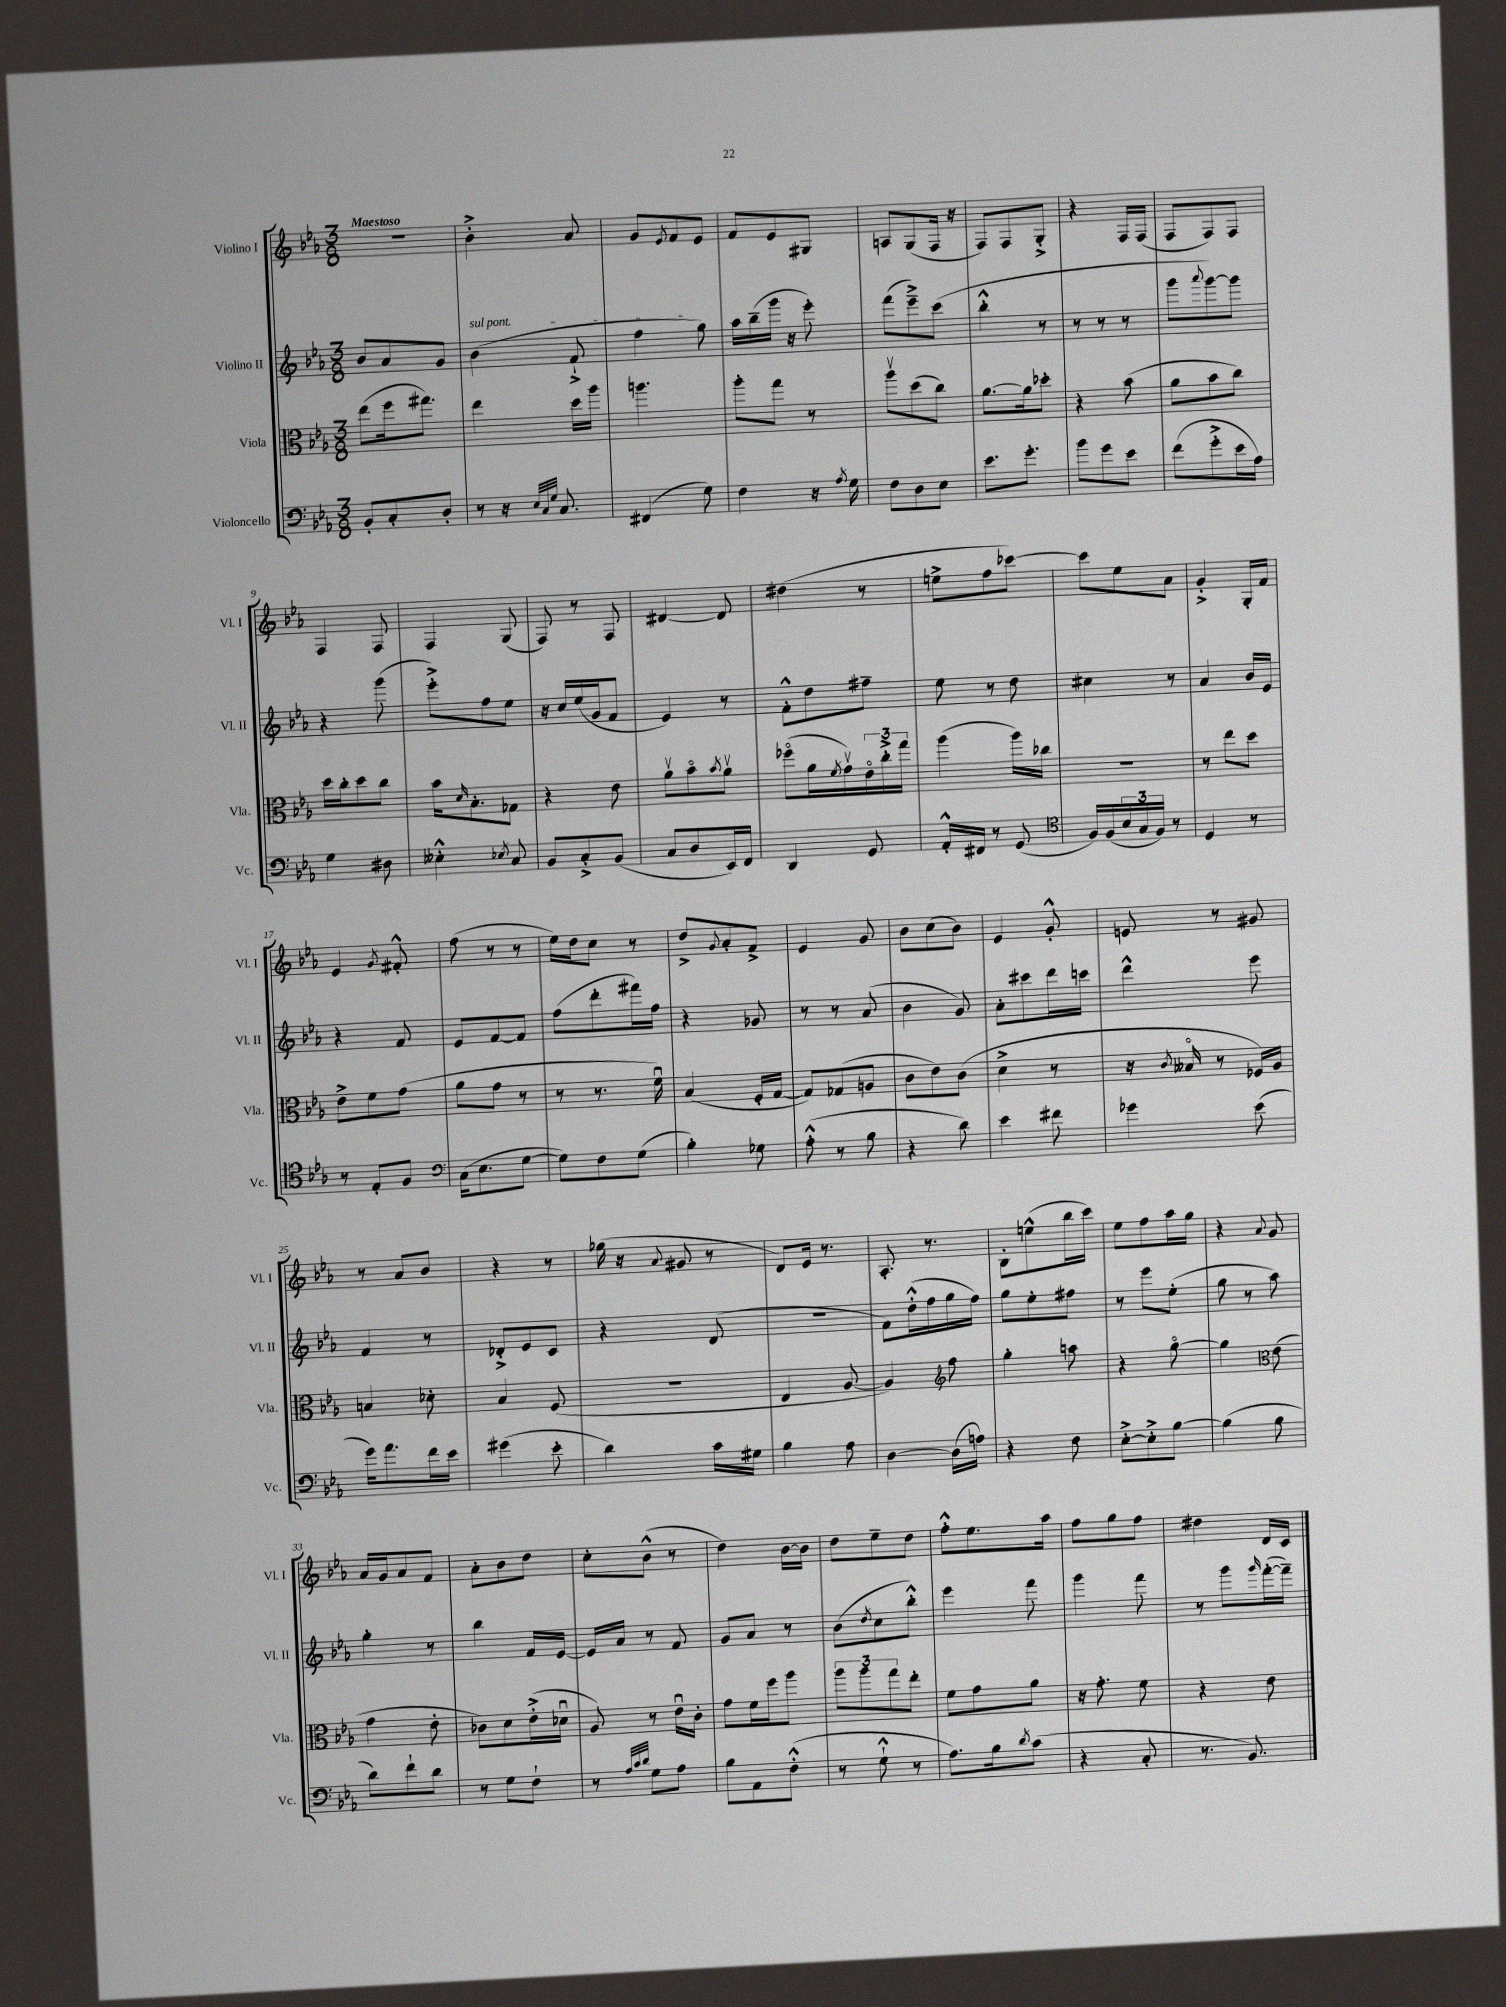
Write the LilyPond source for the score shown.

<<
\new StaffGroup <<
\new Staff = "s0" \with { instrumentName = "Violino I" shortInstrumentName = "Vl. I" } {
    \clef treble \key ees \major \numericTimeSignature \time 3/8 \tempo "Maestoso"
    R4. |
    bes'4-.-> aes'8 |
    g'8 \acciaccatura { ees'8 } f'8 ees'8 |
    f'8 ees'8 gis8 |
    a8 g8( f16 r16 |
    f8) f8 g8-.-> |
    r4 f16 f16( |
    f8 f8) f8 |
    f4 f8 |
    f4 g8( |
    f8) r8 f8 |
    dis'4~ dis'8 |
    dis''4( r8 |
    e''8-> f''8 ces'''8~) |
    ces'''8 ees''8 aes'8 |
    g'4-.-> g16-. f'16 |
    ees'4 \acciaccatura { g'8 } fis'8-.-^ |
    f''8( r8 r8 |
    ees''16) d''16 c''8 r8 |
    d''8-> \appoggiatura { g'8 } aes'8-. f'8-> |
    ees'4 g'8 |
    bes'8 c''8( bes'8) |
    ees'4 g'8-.-^ |
    e'8 r8 gis'8 |
    r8 aes'8 bes'8 |
    r4 r8 |
    ges''16( r16 \appoggiatura { aes'8 } gis'8 r8 |
    d'8) ees'16 r8. |
    aes8.-. r8. |
    bes8-. e''8-^( bes''16 c'''16) |
    ees''8 f''8 aes''16 g''16 |
    r4 \appoggiatura { aes'8 } g'8 |
    aes'16 g'16 aes'8 f'8 |
    aes'8-. bes'8 d''8 |
    c''8-. bes'8-^( r8 |
    d''4) bes'16~ bes'16 |
    d''8 ees''8-- d''8 |
    f''8-.-^ ees''8. aes''16 |
    f''8 g''8 f''8 |
    dis''4 d'16 c'16 \bar "|." |
}
\new Staff = "s1" \with { instrumentName = "Violino II" shortInstrumentName = "Vl. II" } {
    \clef treble \key ees \major \numericTimeSignature \time 3/8
    bes'8 aes'8 g'8 |
    \once \override TextSpanner.bound-details.left.text = \markup { \italic "sul pont." } bes'4\startTextSpan( f'8-!-> |
    f''4 g''8\stopTextSpan) |
    aes''16 bes''16--( g'''16 r16 ees'''8-.) |
    f'''8( ees'''8--->) c'''8( |
    bes''4-.-^ r8 |
    r8 r8 r8 |
    g'''8 \appoggiatura { aes'''8 } g'''8~) g'''8 |
    r4 g'''8( |
    ees'''8-.->) f''8 ees''8 |
    r16 c''16 ees''16( g'16 f'8 |
    ees'4) r8 |
    f'8-.-^ d''8 fis''8-- |
    ees''8 r8 d''8 |
    cis''4 r8 |
    aes'4 bes'16 ees'16 |
    r4 f'8 |
    ees'8 f'8~ f'8 |
    f''8( d'''8-. fis'''16) f''16 |
    r4 ges'8 |
    r8 r8 aes'8( |
    bes'4 g'8) |
    aes'8-. cis'''8 d'''16 c'''16 |
    d'''4-^ ees'''8 |
    f'4 r8 |
    des'8-.-> ees'8 c'8 |
    r4 d'8( |
    R4. |
    f'8) d''16-.-^( f''16 g''16 f''16) |
    g''8 ees''8-. fis''8 |
    r8 ees'''8 ees''8-.( |
    g''8 r8 aes''8) |
    g''4-. r8 |
    bes''4 f'16 ees'16~ |
    ees'16 aes'16 r8 f'8 |
    g'8 aes'8 r8 |
    bes'8( \acciaccatura { d''8 } c''8 bes''8-.-^) |
    ees'''4 f'''8 |
    g'''4 f'''8 |
    r8 g'''8 \grace { g'''16 } f'''16~-.( f'''16--) \bar "|." |
}
\new Staff = "s2" \with { instrumentName = "Viola" shortInstrumentName = "Vla." } {
    \clef alto \key ees \major \numericTimeSignature \time 3/8
    ees''8( f''16 gis''8.) |
    ees''4 d''16 aes''16 |
    a''4. |
    aes''8-. g''8 r8 |
    aes''8\upbow d''8( c''8) |
    aes'8.~ aes'16 des''8-. |
    r4 bes'8( |
    aes'8 bes'8 c''8) |
    d''16 c''16-. d''8 c''8 |
    bes'16 \grace { d'16 } bes8.-. ges8 |
    r4 ees'8 |
    aes'8\upbow bes'8\flageolet \acciaccatura { bes'8 } aes'8\upbow |
    fes''8\flageolet( aes'16 \acciaccatura { f'8 } g'16\upbow) \tuplet 3/2 { ees'16\flageolet c''16-.-> g''16 } |
    aes''4( aes''16) ces''16 |
    R4. |
    r8 ees''8 d''8 |
    ees'8-> f'8 g'8( |
    aes'8 g'8 r8 |
    r8 r8. f'16\downbow) |
    bes4( f16-. g16~ |
    g8) ges8( a8 |
    c'8 ees'8) c'8( |
    d'4-> r8 |
    r16 \acciaccatura { c'8 } beses16\flageolet r8 fes16) aes16 |
    b4 des'8-. |
    bes4 f8( |
    R4. |
    ees4 aes8~ |
    aes4) \clef treble f''8 |
    g''4-. a''8 |
    r4 g''8~\flageolet |
    g''4 \clef alto ees'8( |
    g'4 ees'8-. |
    ces'8) d'8 ees'16-.->( des'16\downbow |
    aes8) r8 ees'16\downbow c'16-. |
    g'8 f'16 f''16 aes''8 |
    \tuplet 3/2 { aes''8 aes''8 g''8 } ees''8-. |
    f'8 g'8 aes'8 |
    r16 g'8.-. f'8 |
    r4 ees'8 \bar "|." |
}
\new Staff = "s3" \with { instrumentName = "Violoncello" shortInstrumentName = "Vc." } {
    \clef bass \key ees \major \numericTimeSignature \time 3/8
    bes,8-. c8-. d8-. |
    r8 r16 \grace { ees32 c32 g32 } c8. |
    fis,4( g8) |
    f4 r16 \acciaccatura { aes8 } g16 |
    f8 d8 ees8 |
    ees'8. g'8.-. |
    bes'8 g'8 ees'8 |
    f'8( g'8-.-> ees'16 aes16) |
    g4 dis8 |
    eeses4-.-^ \acciaccatura { ees8 } c8 |
    bes,8 c8-.-> bes,8( |
    c8 d8 ees,16) f,16 |
    d,4 g,8 |
    aes,16-.-^ fis,16 r8 g,8( |
    \clef tenor f16) f16( \tuplet 3/2 { bes16 g16 f16) } r8 |
    d4 r8 |
    r8 ees8-. f8 |
    \clef bass c16( ees8. g8~ |
    g8) f8 g8( |
    bes4-.) ges8 |
    aes8-.-^( r8 bes8 |
    r4 d'8) |
    ees'4 fis'8 |
    ges'4 ees'8( |
    g'16) aes'8. f'16 ees'16 |
    gis'4( ees'8-. |
    d'4) c'16 gis16 |
    bes4 aes8 |
    d4~ d16( a16) |
    r4 f8 |
    ees8~-.-> ees8-.-> bes8~ |
    bes4( bes8 |
    d'8) f'8-! d'8 |
    r8 g8 f8-! |
    r8 \grace { aes32 c'32 d'32 } g8 aes8 |
    bes8 aes,8 f8-.-^( |
    r8 g8-!-^ r8 |
    aes8.) bes16 \acciaccatura { d'8 } c'8( |
    r4 c8-. |
    r8. bes,8.) \bar "|." |
}
>>
>>
